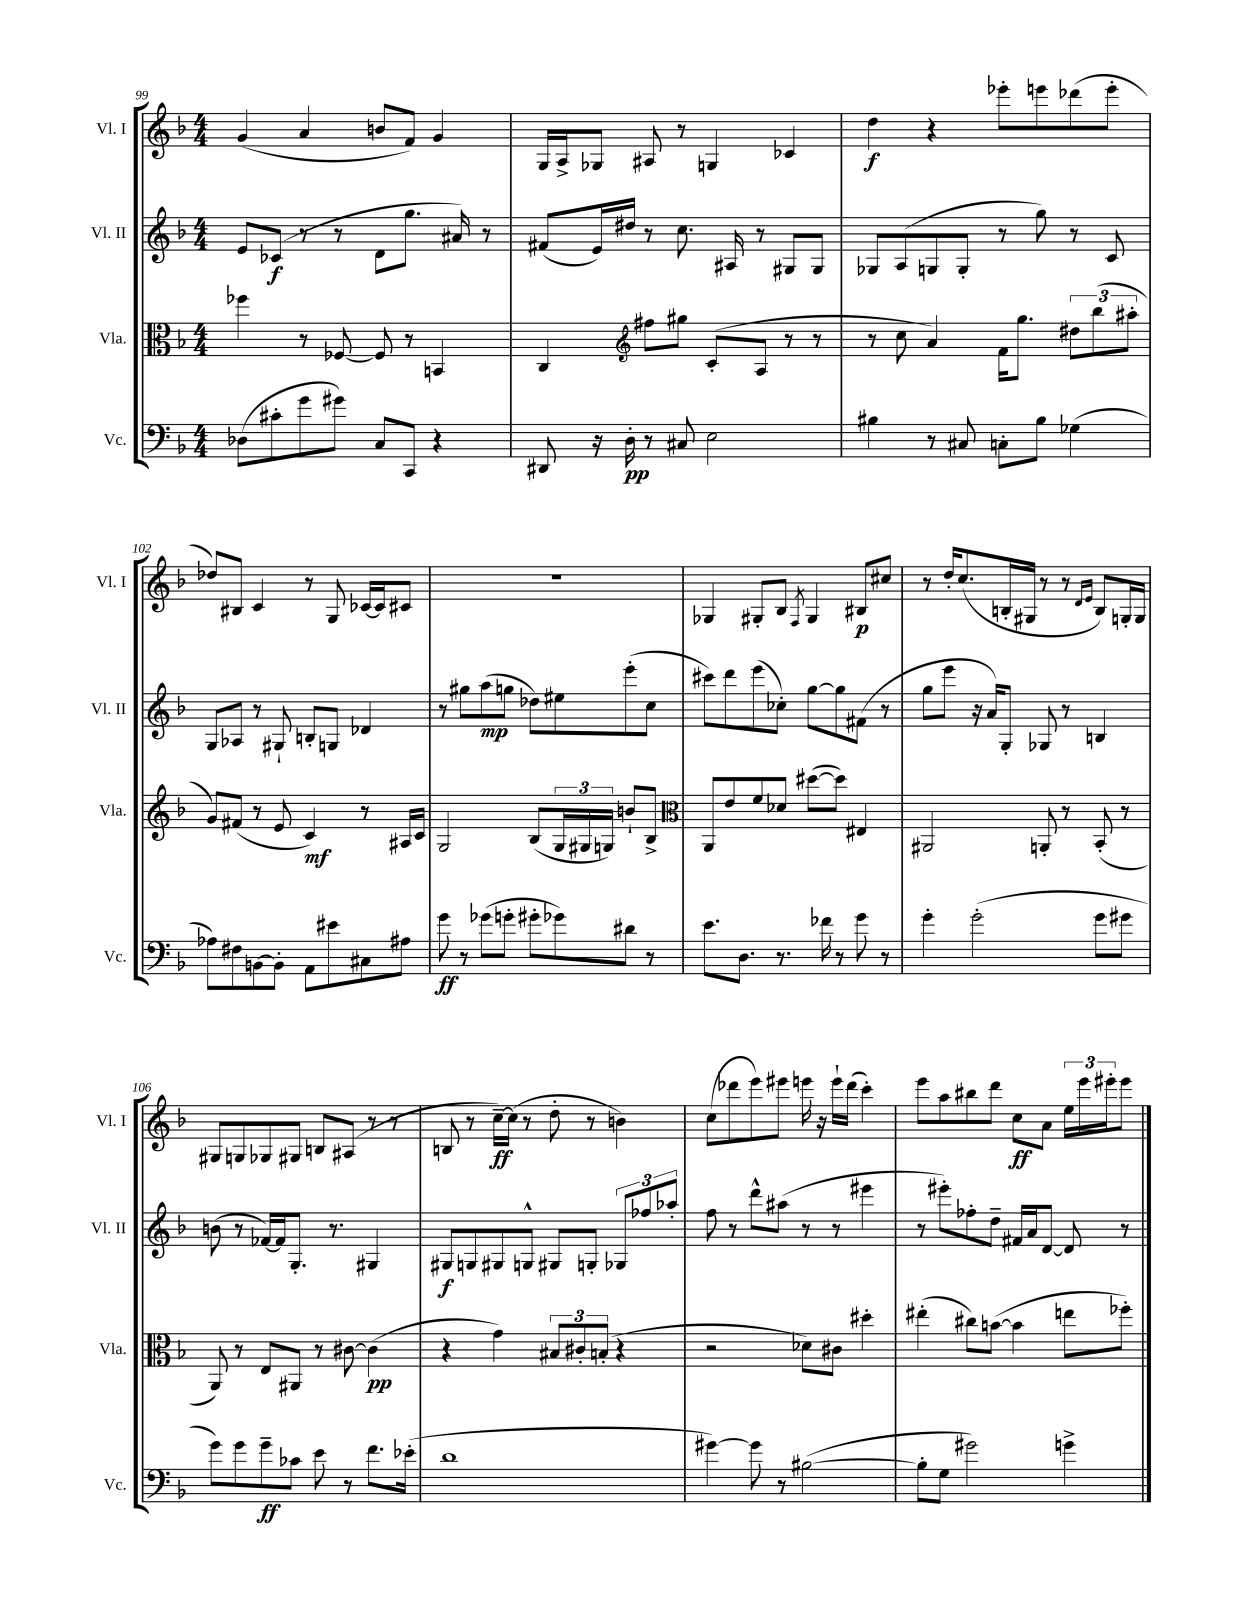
<<
\new StaffGroup <<
\new Staff = "s0" \with { instrumentName = "Vl. I" shortInstrumentName = "Vl. I" } {
    \clef treble \key f \major \numericTimeSignature \time 4/4
    g'4( a'4 b'8 f'8) g'4 |
    g16 a16-> ges8 ais8 r8 g4 ces'4 |
    d''4\f r4 ees'''8-. e'''8 des'''8( e'''8-. |
    des''8) bis8 c'4 r8 g8 ces'16~ ces'16 cis'8 |
    r1 |
    ges4 gis8-. bes8 \acciaccatura { f8 } gis4 bis8\p cis''8 |
    r8 d''16-. c''8.( b16-. gis16 r8 r8 \grace { d'16 e'16 } b8) g16-. g16 |
    gis8 g8 ges8 gis8 b8 ais8( r8 r8 |
    b8 r8 c''16~--\ff) c''16( r8 d''8-. r8 b'4) |
    c''8( des'''8 e'''8) eis'''8 e'''16 r16 e'''16-! des'''16( c'''4-.) |
    e'''8 a''8 bis''8 d'''8 c''8\ff a'8 \tuplet 3/2 { e''16 e'''16 eis'''16-. } eis'''8 \bar "|." |
}
\new Staff = "s1" \with { instrumentName = "Vl. II" shortInstrumentName = "Vl. II" } {
    \clef treble \key f \major \numericTimeSignature \time 4/4
    e'8 ces'8\f( r8 r8 d'8 g''8. ais'16) r8 |
    fis'8( e'16) dis''16 r8 c''8. ais16 r8 gis8 gis8 |
    ges8 a8( g8 g8-. r8 g''8) r8 c'8 |
    g8 aes8 r8 gis8-! b8-. g8 des'4 |
    r8 gis''8 a''8\mp( g''8 des''8) eis''8 e'''8-.( c''8 |
    cis'''8) d'''8 e'''8( ces''8-.) g''8~ g''8 fis'8( r8 |
    g''8 e'''8 r16 a'16) g8-. ges8 r8 b4 |
    b'8( r8 fes'16~) fes'16 g8.-. r8. gis4 |
    gis8\f g8 gis8 g8-^ gis8 g8-. \tuplet 3/2 { ges8 fes''8 aes''8-. } |
    f''8 r8 d'''8-^ ais''8( r8 r8 eis'''4 |
    r8 eis'''8-.) fes''8-. d''8-- fis'16 a'16 d'8~ d'8 r8 \bar "|." |
}
\new Staff = "s2" \with { instrumentName = "Vla." shortInstrumentName = "Vla." } {
    \clef alto \key f \major \numericTimeSignature \time 4/4
    fes''4 r8 fes8~ fes8 r8 b,4 |
    c4 \clef treble fis''8 gis''8 c'8-.( a8 r8 r8 |
    r8 c''8 a'4) f'16 g''8. \tuplet 3/2 { dis''8 bes''8( ais''8-. } |
    g'8) fis'8( r8 e'8 c'4\mf) r8 ais16 c'16 |
    g2 bes8( \tuplet 3/2 { g16 gis16 g16) } b'8-! bes8-> |
    \clef alto a,8 e'8 f'8 des'8 dis''8~( dis''8) eis4 |
    ais,2 a,8-. r8 bes,8-.( r8 |
    a,8) r8 e8 ais,8 r8 cis'8~ cis'4\pp( |
    r4 g'4) \tuplet 3/2 { bis8 cis'8-. b8-.( } r4 |
    r2 des'8) cis'8 dis''4-. |
    eis''4-.( cis''8) b'8~( b'4 e''8 fes''8-.) \bar "|." |
}
\new Staff = "s3" \with { instrumentName = "Vc." shortInstrumentName = "Vc." } {
    \clef bass \key f \major \numericTimeSignature \time 4/4
    des8( cis'8-. g'8 gis'8) c8 c,8 r4 |
    dis,8 r16 d16-.\pp r8 cis8 e2 |
    bis4 r8 cis8 c8-. bis8 ges4( |
    aes8) fis8 b,8~ b,8-. a,8 eis'8 cis8 ais8 |
    g'8\ff r8 ges'8( g'8-. gis'8-. ges'8) dis'8 r8 |
    e'8. d8. r8. fes'16 r8 g'8 r8 |
    g'4-. g'2-.( g'8 gis'8 |
    g'8) g'8 g'8--\ff ces'8 e'8 r8 f'8. ees'16-.( |
    d'1 |
    gis'4~) gis'8 r8 bis2~( |
    bis8-. g8 gis'2) g'4-> \bar "|." |
}
>>
>>
\layout { \context { \Score currentBarNumber = #99 } }
